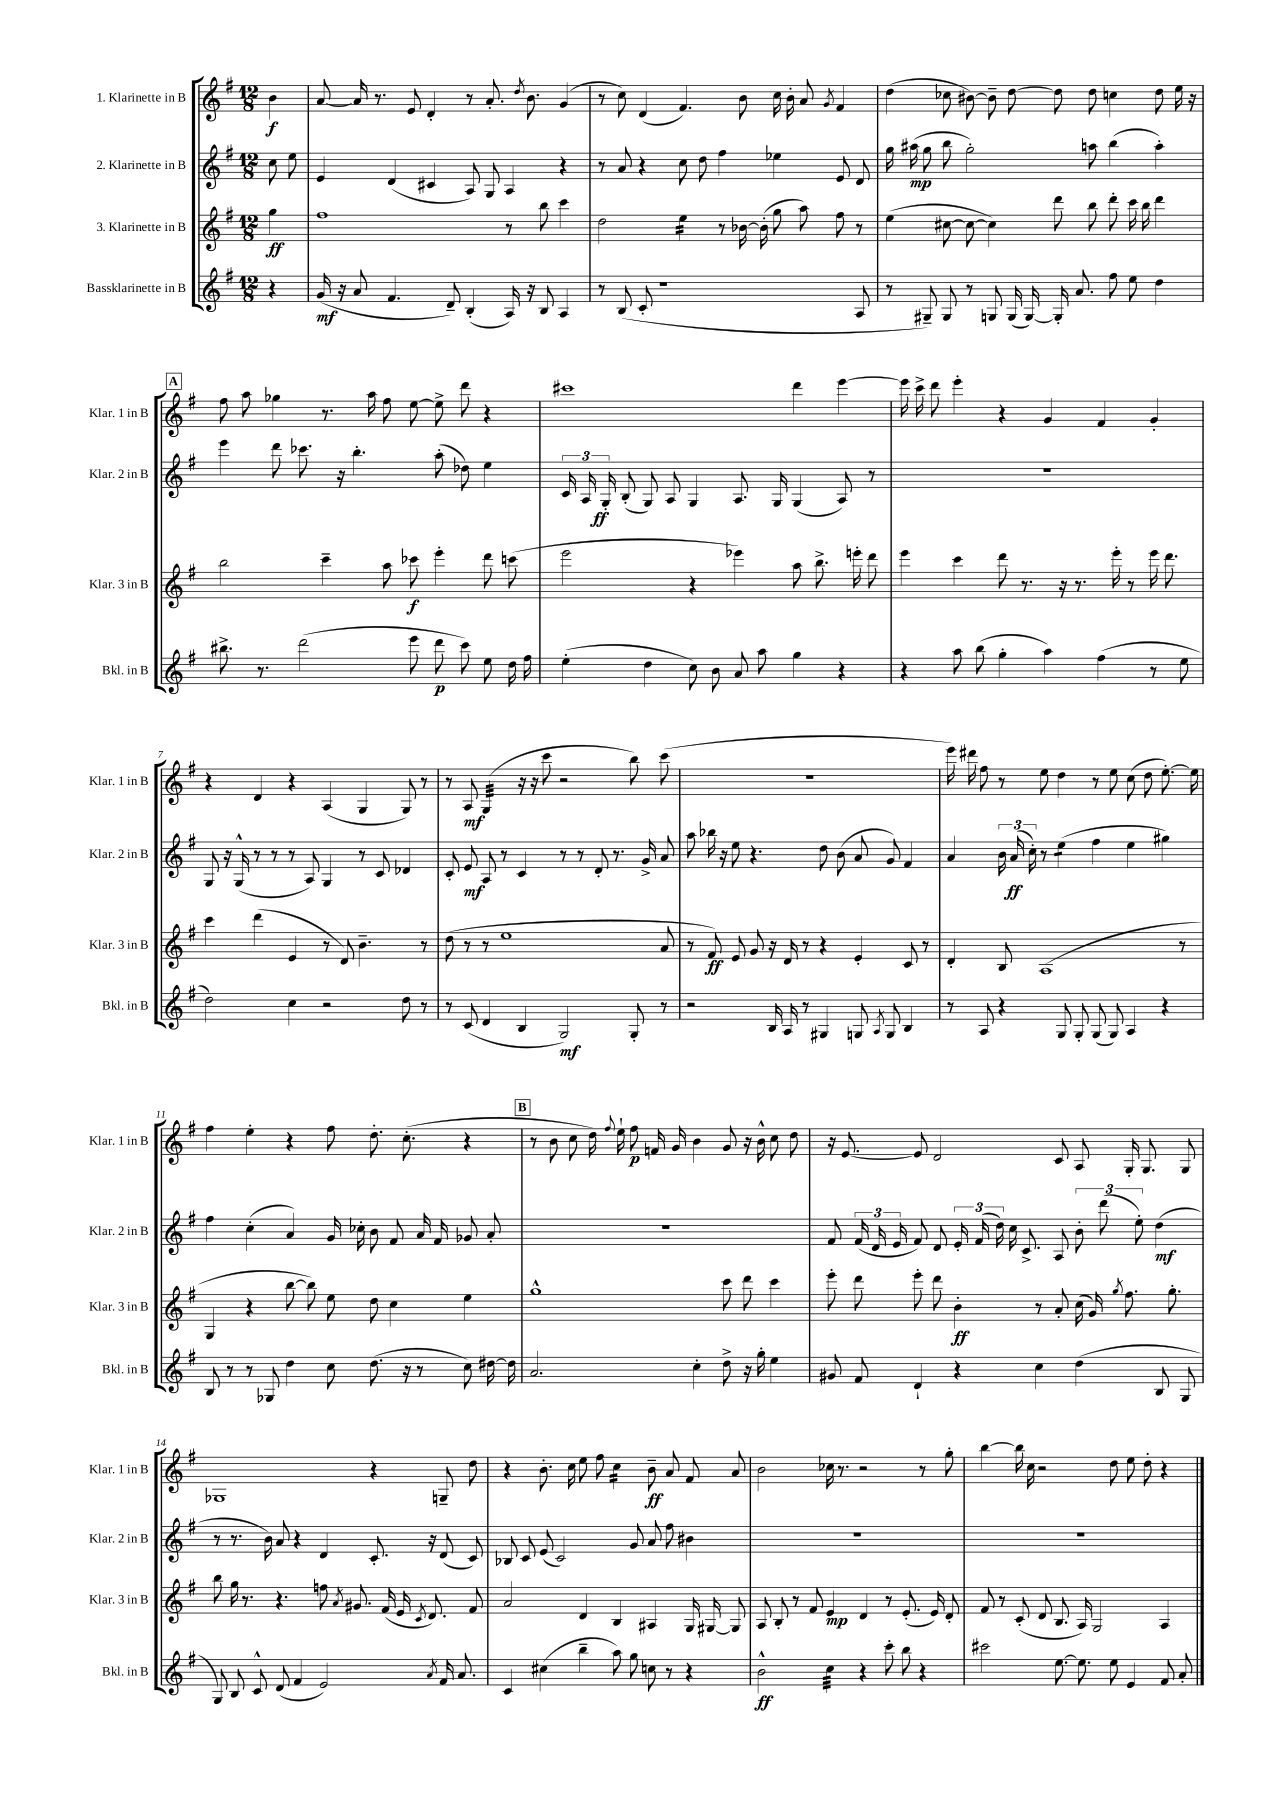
<<
\new StaffGroup <<
\new Staff = "s0" \with { instrumentName = "1. Klarinette in B" shortInstrumentName = "Klar. 1 in B" } {
    \clef treble \key g \major \numericTimeSignature \time 12/8 \partial 4
    \autoBeamOff b'4\f |
    a'8~ a'16 r8. e'8 d'4-. r8 a'8.-. \acciaccatura { d''8 } b'8. g'4( |
    r8 c''8) d'4( fis'4.) b'8 c''16 b'16-. a'8 \acciaccatura { g'8 } fis'4 |
    d''4( ces''8 bis'8~) bis'8-- d''8~ d''8 d''8 c''4 d''8 e''16 r16 |
    \mark \markup { \box "A" } fis''8 a''8 ges''4 r8. a''16 fis''8 e''8~ e''8-> d'''8 r4 |
    cis'''1 d'''4 e'''4~ |
    e'''16 c'''16-> d'''8 e'''4-. r4 g'4 fis'4 g'4-. |
    r4 d'4 r4 a4( g4 g8) r8 |
    r8 a8\mf g4:32( r16 r16 c'''8 r2 b''8) c'''8( |
    R1. |
    e'''16) dis'''16 fis''8 r8 e''8 d''4 r8 e''8 c''8( d''8 e''8.~-.) e''16 |
    fis''4 e''4-. r4 fis''8 d''8.-. c''8.-.( r4 |
    \mark \markup { \box "B" } r8 b'8 c''8 d''16) \appoggiatura { fis''8 } e''16-! fis''8\p f'16 g'16 b'4 g'8 r16 b'16-^ c''8 d''8 |
    r16 e'8.~ e'8 d'2 c'8 a8 g16-. g8. g8 |
    ges1 r4 g8-- d''8 |
    r4 b'8.-. c''16 e''8 fis''8 c''4:16 b'8--\ff a'8 fis'8 a'8 |
    b'2 ces''16 r8. r2 r8 g''8-. |
    b''4~ b''16 c''16 r2 d''8 e''8 d''8-. r4 \bar "|." |
}
\new Staff = "s1" \with { instrumentName = "2. Klarinette in B" shortInstrumentName = "Klar. 2 in B" } {
    \clef treble \key g \major \numericTimeSignature \time 12/8 \partial 4
    \autoBeamOff c''8 e''8 |
    e'4 d'4( cis'4 a8) g8 a4 r4 |
    r8 a'8 r4 c''8 d''8 fis''4 ees''4 e'8 d'8 |
    g''16 ais''16\mp( g''8 b''8 g''2-.) a''8 b''4( a''4-.) |
    \mark \markup { \box "A" } e'''4 d'''8 ces'''8. r16 b''4.-. a''8-.( des''8) e''4 |
    \tuplet 3/2 { c'16 a16 g16-.\ff } b8-.( g8) a8 g4 a8. g16 g4( a8) r8 |
    R1. |
    g8 r16 g16-^( r8 r8 r8 a8) g4 r8 c'8 des'4 |
    c'8-. e'8\mf a8 r8 c'4 r8 r8 d'8-. r8. g'16-> a'8 |
    a''8 bes''16 r16 e''8 r4. d''8 b'8( a'8 g'8) fis'4 |
    a'4 \tuplet 3/2 { b'16 a'16\ff( c''16-.) } r8 e''4:8( fis''4 e''4 gis''4) |
    fis''4 c''4-.( a'4) g'16 ces''16-. b'8 fis'8 a'16 fis'16 ges'8 a'8-. |
    \mark \markup { \box "B" } R1. |
    fis'8 \tuplet 3/2 { fis'16( d'16 e'16 } fis'8) d'8 \tuplet 3/2 { e'16-. fis'16( d''16) } c''16 c'8.-> a8 \tuplet 3/2 { b'8-. d'''8( e''8-.) } d''4\mf( |
    r8 r8. b'16) a'8 r4 d'4 c'8.-. r16 d'8( c'8) |
    bes8 c'8 e'8( c'2) g'8 a'8 fis''8 bis'4 |
    R1. |
    R1. \bar "|." |
}
\new Staff = "s2" \with { instrumentName = "3. Klarinette in B" shortInstrumentName = "Klar. 3 in B" } {
    \clef treble \key g \major \numericTimeSignature \time 12/8 \partial 4
    \autoBeamOff g''4\ff |
    fis''1 r8 b''8 c'''4 |
    d''2 e''4:16 r8 bes'16~ bes'16-.( g''8 a''8) fis''8 r8 |
    e''4( cis''8~ cis''8~ cis''4) d'''8 b''8 d'''8-. c'''16 b''16 d'''4 |
    \mark \markup { \box "A" } b''2 c'''4-- a''8 ces'''8\f e'''4-. d'''8 c'''8( |
    e'''2 r4 ees'''4) a''8 b''8.-> e'''16-. d'''8 |
    e'''4 c'''4 d'''8 r8. r16 r8. e'''16-. r8 e'''16 d'''8. |
    c'''4 d'''4( e'4 r8 d'8) b'4.-- r8 |
    d''8( r8 r8 e''1 a'8 |
    r8 fis'8\ff) e'8 g'8 r16 d'16 r8 r4 e'4-. c'8 r8 |
    d'4-. b8 a1( r8 |
    g4 r4 b''8~ b''8) e''8 d''8 c''4 e''4 |
    \mark \markup { \box "B" } g''1-^ c'''8 d'''8 c'''4 |
    e'''8-. d'''8 e'''8-. d'''8 b'4-.\ff r8 a'8-. c''16( g'16) \acciaccatura { g''8 } fis''8. g''8.-. |
    b''8 g''16 r8. r4. f''8 \acciaccatura { a'8 } gis'8. fis'16( e'16 \acciaccatura { c'8 } d'8.) fis'8 |
    a'2 d'4 b4 ais4 g16 gis16~ gis8 |
    a8 b8-. r8 fis'8 e'4\mp d'4 r8 e'8.-.( e'16) d'8-. |
    fis'8 r8 c'8-.( d'8 b8. a16) g2 a4 \bar "|." |
}
\new Staff = "s3" \with { instrumentName = "Bassklarinette in B" shortInstrumentName = "Bkl. in B" } {
    \clef treble \key g \major \numericTimeSignature \time 12/8 \partial 4
    \autoBeamOff r4 |
    g'16\mf( r16 a'8 fis'4. d'8--) b4-.( a16) r16 b8 a4 |
    r8 b8( c'8-. r1 a8 |
    r8 gis8--) gis8 r8 g8 g16( g16~) g16-. a'8. fis''8 e''8 d''4 |
    \mark \markup { \box "A" } bis''8.-> r8. d'''2( e'''8 d'''8\p c'''8) e''8 d''16 fis''16 |
    e''4-.( d''4 c''8) b'8 a'8 a''8 g''4 r4 |
    r4 a''8 b''8( g''4-. a''4) fis''4( r8 e''8 |
    d''2) c''4 r2 d''8 r8 |
    r8 c'8( d'4 b4 g2\mf) g8-. r8 |
    r2 b16 a16 r8 gis4 g8 \acciaccatura { a8 } g8 b4 |
    r8 a8 r4 g8 g8-. g8( g8) a4 r4 |
    b8 r8 r8 ges8 d''4 c''8 d''8.( r16 r8 c''8) dis''16~ dis''16 |
    \mark \markup { \box "B" } a'2. c''4-. d''8-> r16 g''16-. e''4 |
    gis'8 fis'8 d'4-! r4 c''4 d''4( b8 g8 |
    g8) b8 c'8-^ d'8( fis'4 e'2) \acciaccatura { a'8 } fis'16 a'8. |
    c'4 cis''4( b''4-- a''8) g''8 c''8 r8 r4 |
    b'2-^\ff c''4:32 r4 c'''8-. b''8 r4 |
    cis'''2 e''8.~ e''8. e''8 e'4 fis'8 a'8-. \bar "|." |
}
>>
>>
